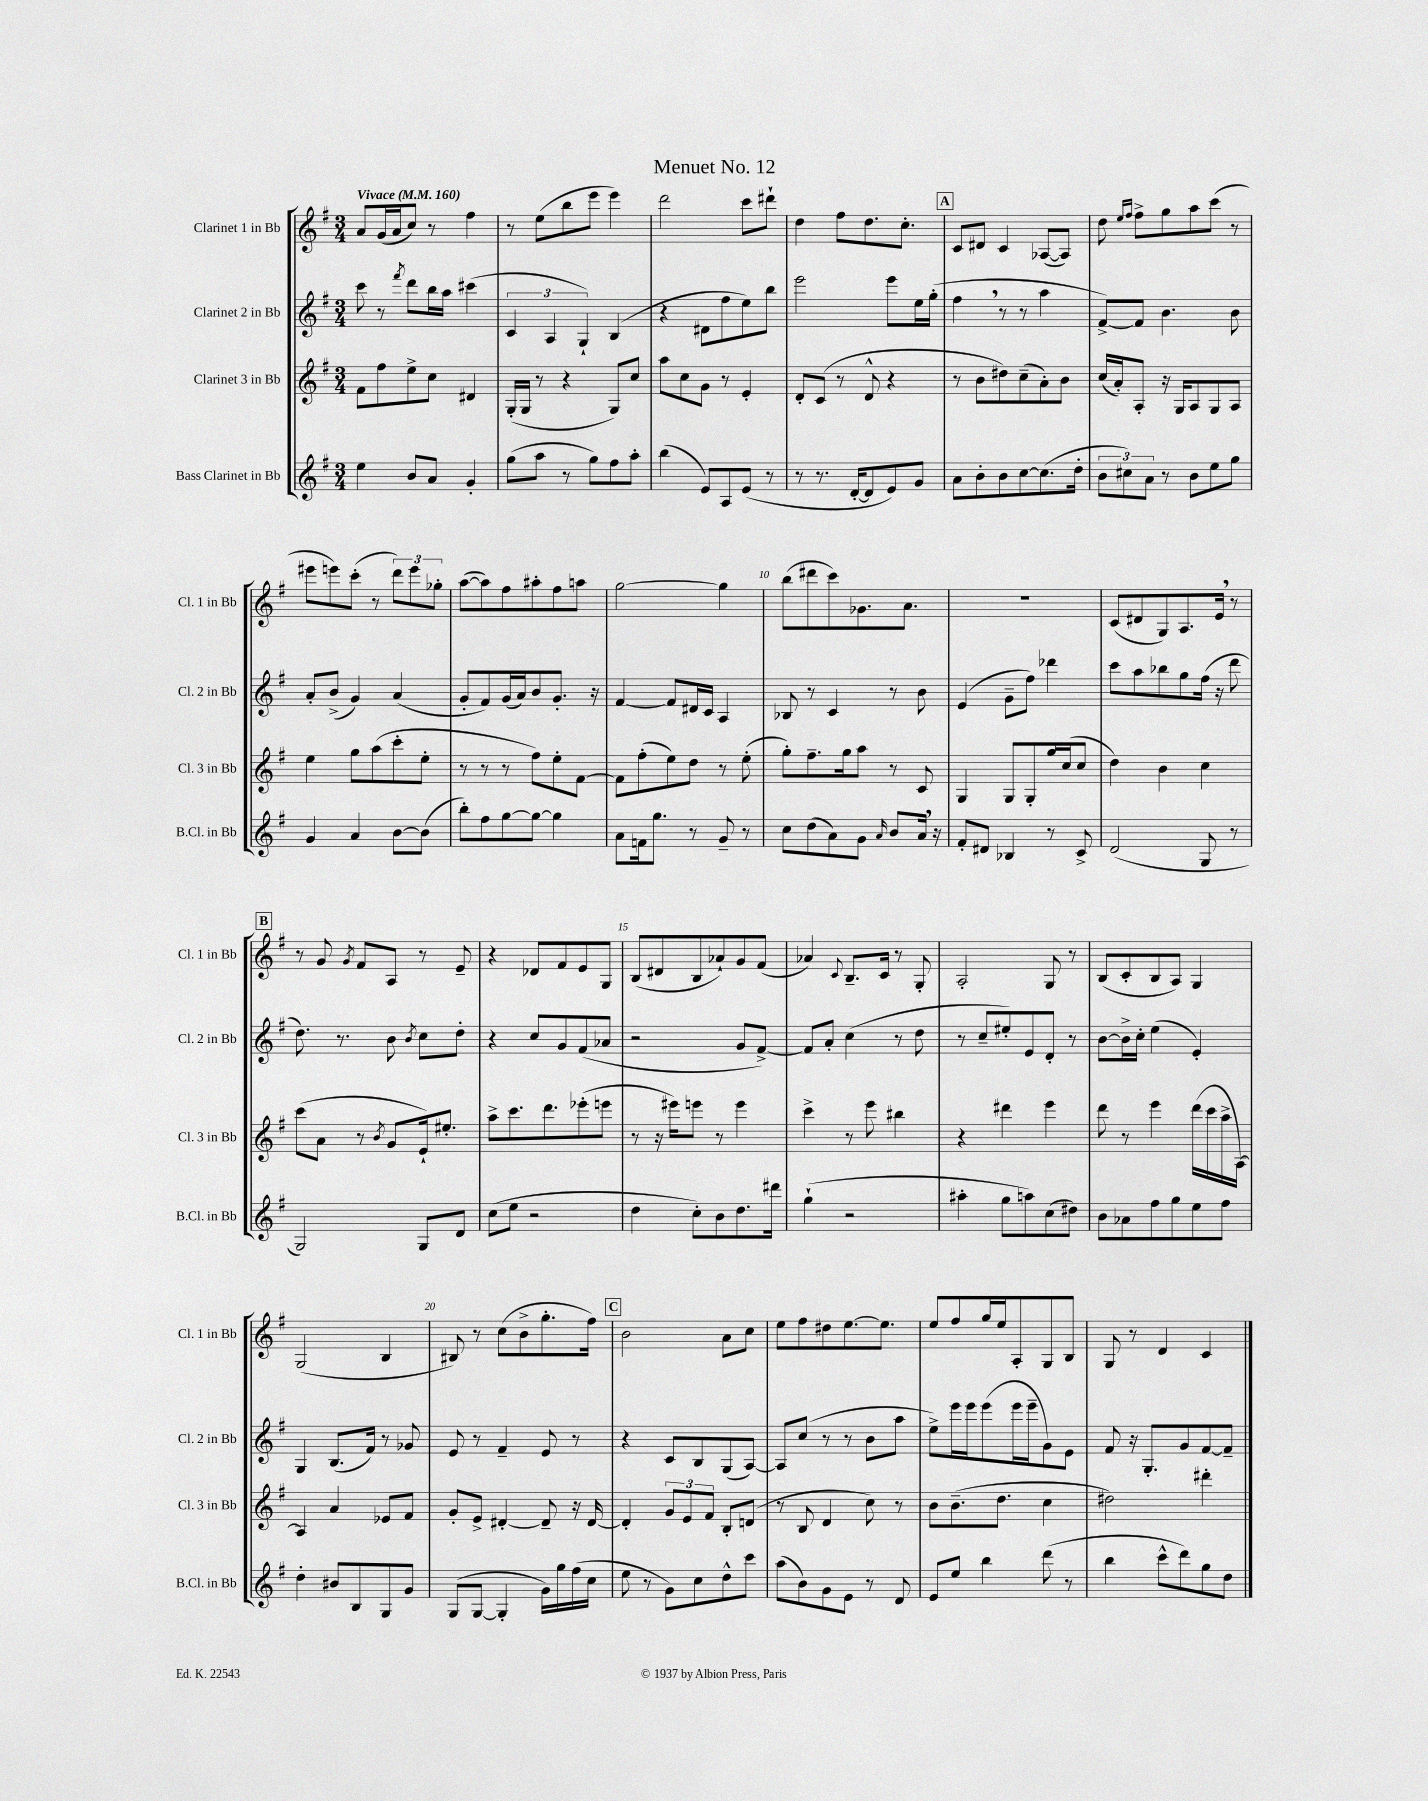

**kern	**kern	**kern	**kern
*staff4	*staff3	*staff2	*staff1
*clefG2	*clefG2	*clefG2	*clefG2
*k[f#]	*k[f#]	*k[f#]	*k[f#]
*M3/4	*M3/4	*M3/4	*M3/4
*MM160	*MM160	*MM160	*MM160
4ee\	8f#\L	8ccc\	8a/L
.	8ff#\	8r	(16g/L
.	.	.	16a/J
.	.	8qfff#/	.
8b/L	8ee^\	8ddd\L	8cc/J)
8a/J	8cc\J	16bb\L	8r
.	.	16aa\JJ	.
4g'/	4d#/	(4ccc#\	4ff#\
=	=	=	=
(8gg\L	(16G'/LL	6c/	8r
.	16G/JJ	.	.
8aa\J	8r	.	(8ee\L
.	.	6A/	.
8r	4r	.	8bb\
.	.	6G`/)	.
8gg\L)	.	.	8eee\J
8ff#\	8G/L)	(4B/	4eee\)
8aa'\J	8cc/J	.	.
=	=	=	=
(4bb\	8aa\L	4r	2ddd\
.	8cc\	.	.
8e/L)	8g\J	8d#\L	.
8A/	8r	8ff#\	.
(8e/J	4e'/	8ee\)	8ccc\L
8r	.	8bb\J	8ddd#`\J
=	=	=	=
8r	8d'/L	2eee\	4dd\
8.r	(8c/J	.	.
.	8r	.	8ff#\L
[16d'/LK	.	.	.
8d/]	8d^^/	.	8.dd\
8e/)	4r	8eee\L	.
.	.	.	8.cc'\J
8g/J	.	16ee\L	.
.	.	(16gg'\JJ	.
=	=	=	=
8a\L	8r	4ff#\	8c/L
8b'\	8b\L	.	8d#/J
8b\	8dd#\)	8r	4c/
[8cc\	(8cc~\	8r	.
(8.cc\]	8a'\)	4aa\	([8A-/L
.	8b\J	.	8A-/]J)
16dd'\Jk	.	.	.
=	=	=	=
12b\L	(16cc/LL	[8f#^/L)	8dd\
.	16a'/J)	.	.
12cc#\)	.	.	.
.	.	.	16qqee/LL
.	.	.	16qqff#/JJ
.	8A'/J	8f#/]J	8ff#^\L
12a\J	.	.	.
8r	16r	4.b\	8gg\
.	16G/LK	.	.
8b\L	8A/	.	8aa\
8ee\	8G/	.	(8ccc\J
8gg\J	8A/J	8b\	8r
=	=	=	=
4g/	4ee\	8a'/L	8eee#\L
.	.	(8b^/J	8eee\)
4a/	8gg\L	4g/)	(8ccc'\J
.	(8aa\	.	8r
[8b\L	8ccc'\	(4a/	12ddd\L)
.	.	.	12eee\
(8b\]J	8ee'\J	.	.
.	.	.	12gg-'\J
=	=	=	=
8bb'\L)	8r	8g'/L	([8aa\L
8ff#\	8r	8f#/)	8aa\])
[8gg\	8r	(16g/L	8ff#\
.	.	16a/J)	.
8gg\_J	8ff#\L)	8b/	8aa#'\
4gg\]	8ee'\	8.g'/J	8ff#\
.	[8f#\J	.	8aa\J
.	.	16r	.
=	=	=	=
8a\L	8f#\]L	[4f#/	[2gg\
16f\k	(8ff#'\	.	.
8.gg\J	.	.	.
.	8ee\)	8f#/]L	.
8r	8dd\J	16d#/L	.
.	.	16c/JJ	.
8g~/	8r	4A/	4gg\]
8r	(8ee'\	.	.
=	=	=	=
8cc\L	8gg'\L)	8B-/	(8bb\L
(8dd\	8.ff#~\	8r	8ddd#\
8a\)	.	4c/	8ccc\)
.	16gg\k	.	.
8g\J	8aa\J	.	8.g-\
16qqa/	.	.	.
8b/L	8r	8r	.
.	.	.	8.a\J
16a/Jk	8c/	8b\	.
16r	.	.	.
=	=	=	=
8f#'/L	4G/	(4e/	2.r
8d#/J	.	.	.
4B-/	8G/L	8g~\L	.
.	8G'/	8ff#\J)	.
8r	16gg/L	4ddd-\	.
.	(16cc/J	.	.
8c^/	8cc/J	.	.
=	=	=	=
(2d/	4dd\)	8ccc\L	(8c/L
.	.	8aa\	8d#/
.	4b\	8bb-\	8G/)
.	.	8gg\	8.A/
8G/	4cc\	(16ff#\Jk	.
.	.	16r	16e/Jk
8r	.	8ddd\	8r
=	=	=	=
2G/)	(8ccc\L	8.dd\)	8r
.	8a\J	.	8g/
.	.	8.r	.
.	.	.	8qg/
.	8r	.	8f#/L
.	8qb/	.	.
.	8g/L	8b\	8A/J
.	.	8qb/	.
8G/L	16e`/k)	8cc\L	8r
.	8.ee#'/J	.	.
8d/J	.	8dd'\J	8e~/
=	=	=	=
(8cc\L	8aa^\L	4r	4r
8ee\J	8.ccc\	.	.
2r	.	8cc/L	8d-/L
.	8.ddd\	.	.
.	.	8g/	8f#/
.	(8eee-'\	(8f#/	8e/
.	8eee\J	8a-/J	8G/J
=	=	=	=
4dd\	8r	2r	(8B/L
.	16r	.	8d#/
.	16eee#\LK)	.	.
8cc'\L)	8eee\J	.	8B/
8b\	8r	.	8a-`/)
8.dd\	4eee\	8g/L	8g/
.	.	[8f#^/J)	(8f#/J
16ddd#\Jk	.	.	.
=	=	=	=
(4gg`\	4ccc^\	8f#/]L	4a-/)
.	.	8a'/J	.
.	.	.	8qqc/
2r	8r	(4cc\	8.B~/L
.	8eee\	.	.
.	.	.	16c/Jk
.	4bb#\	8r	8r
.	.	8dd\	8G'/
=	=	=	=
4aa#'\	4r	8r	2A'/
.	.	8cc~/L	.
8gg\L	4ddd#\	8ee#'/)	.
8aa\)	.	8e/	.
(8cc\	4eee\	8d'/J	8G/
8dd#\J)	.	8r	8r
=	=	=	=
8b\L	8ddd\	[8b\L	(8B/L
8a-\	8r	16b^\]L	8c'/
.	.	16cc'\JJ	.
8ff#\	4eee\	(4ee\	8B/
8gg\	.	.	8A/J)
8ee\	(16ddd\LL	4e'/)	4G/
.	16ccc\	.	.
8ff#\J	16aa^\	.	.
.	[16A\JJ)	.	.
=	=	=	=
4dd'\	4A/]	4G/	(2G/
8b#/L	4a/	(8.B/L	.
8B/	.	.	.
.	.	16f#/Jk)	.
8G/	8e-/L	8r	4B/
8g/J	8f#/J	8g-/	.
=	=	=	=
(8G/L	8g'/L	8e/	8B#/)
[8G/J	8e^/J	8r	8r
4G'/]	[4d#'/	4f#~/	(8cc\L
.	.	.	8b^\
16g\LL)	8d#~/]	8e/	8.gg'\
16gg\	.	.	.
(16ff#\	16r	8r	.
16cc\JJ	[16d#/	.	16ff#\Jk)
=	=	=	=
8ee\	4d#'/]	4r	2b\
8r	.	.	.
8g\L)	12g/L	8c/L	.
.	12e/	.	.
8cc\	.	8B/	.
.	12f#/J	.	.
8dd^^\	8B'/L	(8G/	8a\L
8ccc\J	(8d/J	[8A/J)	8cc\J
=	=	=	=
(8aa\L	8r	8A/]L	8ee\L
8b\)	8B/	(8cc/J	8ff#\
8g\	4d/	8r	8dd#\
8e\J	.	8r	[8.ee\
8r	8cc\)	8b\L	.
.	.	.	8.ee\]J
8d/	8r	8aa\J	.
=	=	=	=
8e/L	8b\L	8ee^\L)	8ee/L
8ee/J	(8.b~\	16eee\L	8ff#/
.	.	16eee\J	.
4bb\	.	(8eee\	16gg/L
.	8.dd\J	.	16ee/J
.	.	16eee\L	8A'/
.	.	16eee~\J	.
(8ddd\	4cc\	8g\)	8G/
8r	.	8e\J	8B/J
=	=	=	=
4bb\	2dd#\)	8f#/	8G/
.	.	16r	8r
.	.	8.G'/L	.
8ccc^^\L	.	.	4d/
8ddd\)	.	8g/	.
8gg\	4ddd#'\	[8f#/	4c/
8dd\J	.	8f#~/]J	.
==	==	==	==
*-	*-	*-	*-
